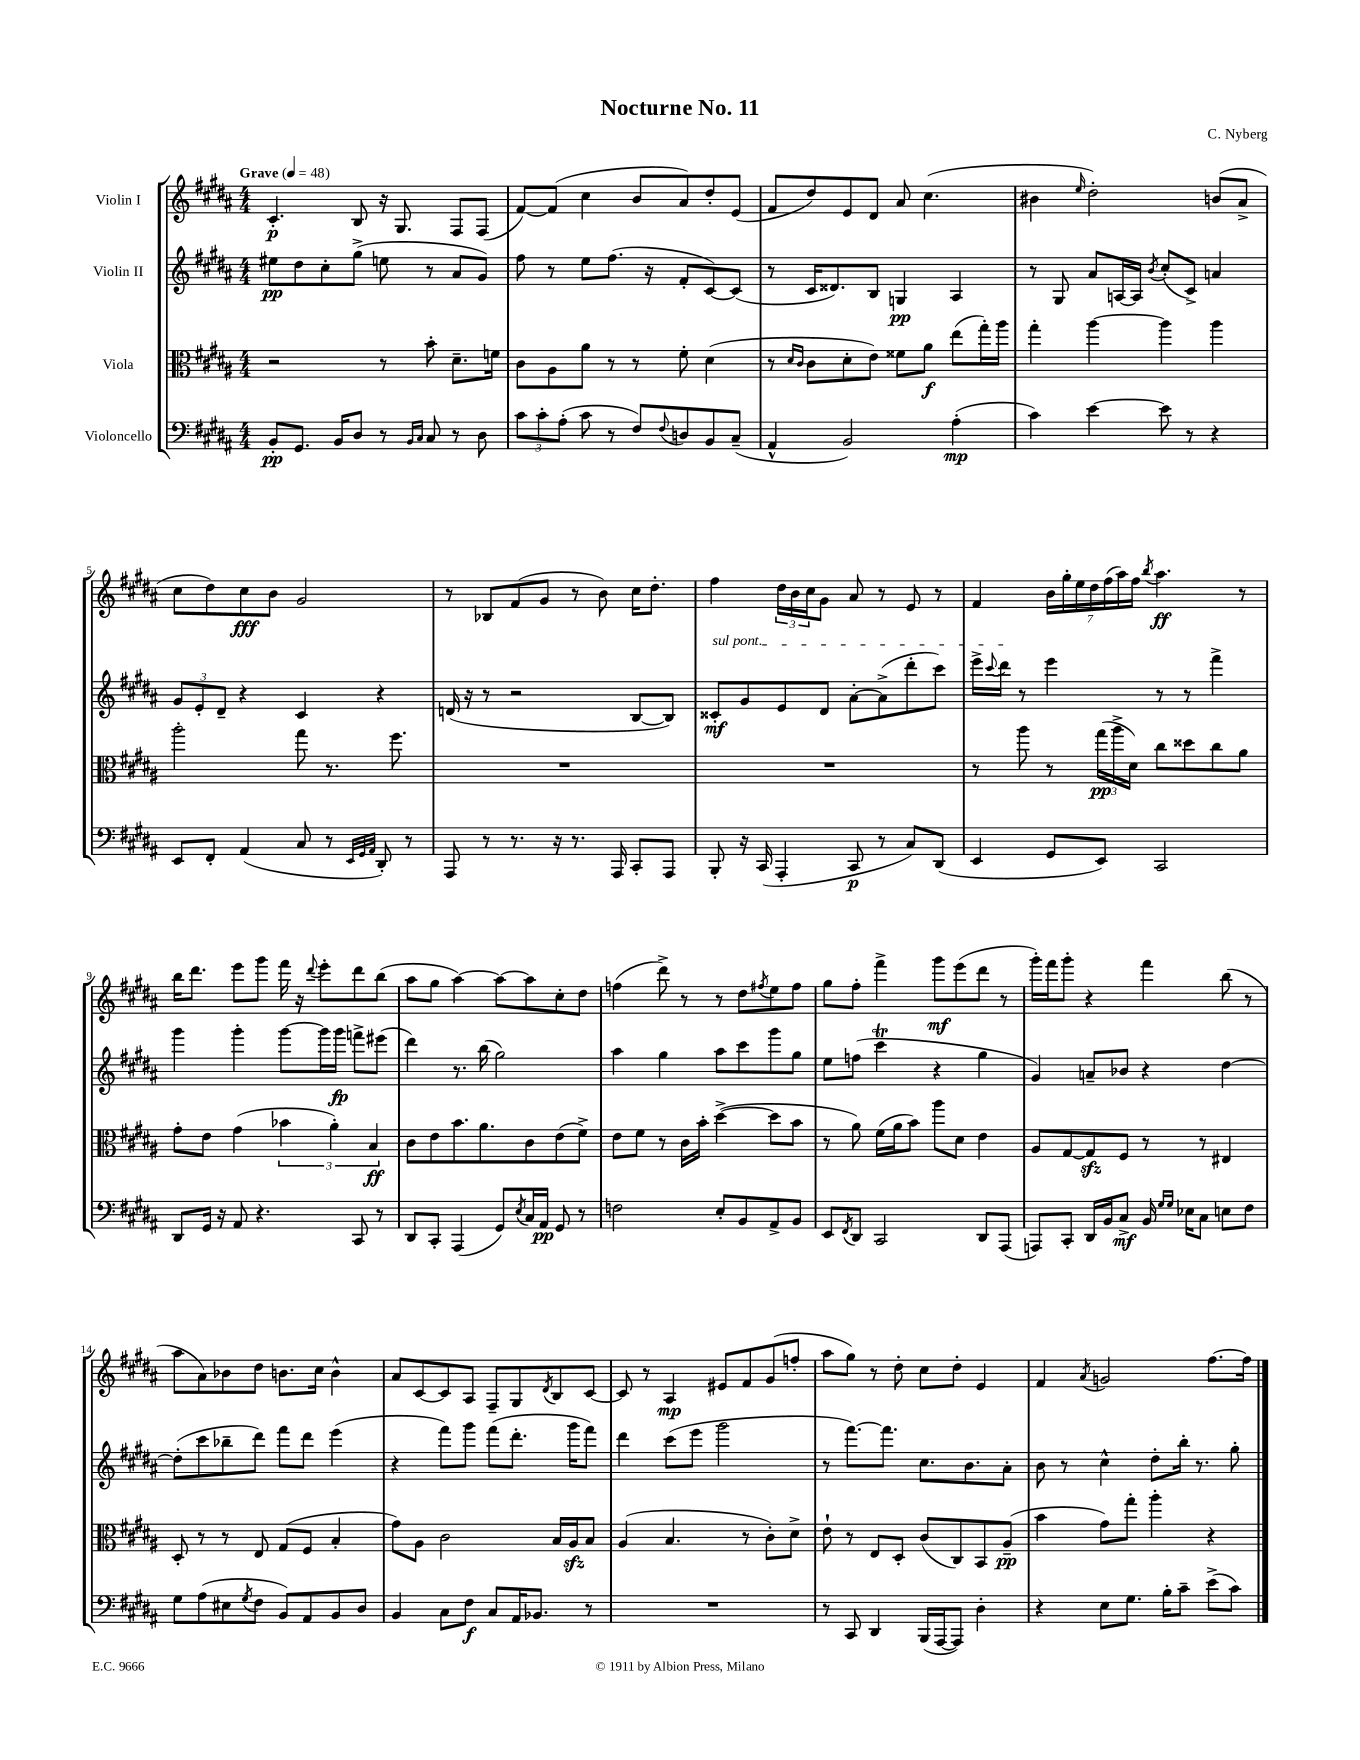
\header { title = "Nocturne No. 11" composer = "C. Nyberg" }
<<
\new StaffGroup <<
\new Staff = "s0" \with { instrumentName = "Violin I" } {
    \clef treble \key b \major \numericTimeSignature \time 4/4 \tempo "Grave" 4 = 48
    cis'4.-.\p b8 r16 gis8. fis8 fis8( |
    fis'8~) fis'8( cis''4 b'8 ais'8) dis''8-. e'8( |
    fis'8 dis''8) e'8 dis'8 ais'8 cis''4.( |
    bis'4 \grace { e''16 } dis''2-.) b'8( ais'8-> |
    cis''8 dis''8) cis''8\fff b'8 gis'2 |
    r8 bes8 fis'8( gis'8 r8 b'8) cis''16 dis''8.-. |
    fis''4 \tuplet 3/2 { dis''16 b'16 cis''16 } gis'8 ais'8 r8 e'8 r8 |
    fis'4 \tuplet 7/4 { b'16 gis''16-. e''16 dis''16 fis''16( ais''16) fis''16 } \acciaccatura { b''8 } ais''4.\ff r8 |
    b''16 dis'''8. e'''8 gis'''8 fis'''16 r16 \appoggiatura { dis'''8 } e'''8-. dis'''8 b''8( |
    ais''8 gis''8 ais''4~) ais''8~ ais''8 cis''8-. dis''8 |
    f''4( dis'''8->) r8 r8 dis''8 \acciaccatura { fis''8 } e''8 fis''8 |
    gis''8 fis''8-. fis'''4-> gis'''8\mf e'''8( dis'''8 r8 |
    gis'''16-.) fis'''16 gis'''8-. r4 fis'''4 b''8( r8 |
    ais''8 ais'8) bes'8 dis''8 b'8. cis''16 b'4-^ |
    ais'8 cis'8~ cis'8 ais8 fis8-- gis8 \acciaccatura { dis'8 } b8 cis'8~ |
    cis'8 r8 ais4\mp eis'8 fis'8 gis'8( f''8-. |
    ais''8 gis''8) r8 dis''8-. cis''8 dis''8-. e'4 |
    fis'4 \acciaccatura { ais'8 } g'2 fis''8.~ fis''16 \bar "|." |
}
\new Staff = "s1" \with { instrumentName = "Violin II" } {
    \clef treble \key b \major \numericTimeSignature \time 4/4
    eis''8\pp dis''8 cis''8-. gis''8->( e''8 r8 ais'8 gis'8) |
    fis''8 r8 e''8 fis''8.( r16 fis'8-. cis'8~) cis'8( |
    r8 cis'16 disis'8.) b8 g4\pp ais4 |
    r8 gis8 ais'8 a16~ a16 \acciaccatura { b'8 } cis''8-.( cis'8->) a'4 |
    \tuplet 3/2 { gis'8 e'8-. dis'8-- } r4 cis'4 r4 |
    d'16( r16 r8 r2 b8~ b8) |
    \once \override TextSpanner.bound-details.left.text = \markup { \italic "sul pont." } cisis'8-.\mf\startTextSpan gis'8 e'8 dis'8 ais'8~-. ais'8->( dis'''8-. cis'''8) |
    e'''16-> \appoggiatura { cis'''8 } dis'''16\stopTextSpan r8 e'''4 r8 r8 fis'''4-> |
    gis'''4 gis'''4-. gis'''8~ gis'''16 gis'''16\fp f'''8-> eis'''8( |
    dis'''4) r8. b''16( gis''2) |
    ais''4 gis''4 ais''8 cis'''8 gis'''8 gis''8 |
    e''8 f''8( cis'''4\trill r4 gis''4 |
    gis'4) a'8-- bes'8 r4 dis''4~ |
    dis''8-.( cis'''8 bes''8-- dis'''8) fis'''8 dis'''8 e'''4( |
    r4 fis'''8) gis'''8 fis'''8( dis'''8.-. gis'''16 fis'''8) |
    dis'''4 cis'''8( e'''8 gis'''2 |
    r8 fis'''8.~) fis'''8. cis''8. b'8. ais'8-. |
    b'8 r8 cis''4-^ dis''8-. b''16-. r8. gis''8-. \bar "|." |
}
\new Staff = "s2" \with { instrumentName = "Viola" } {
    \clef alto \key b \major \numericTimeSignature \time 4/4
    r2 r8 b'8-. dis'8.-- f'16 |
    cis'8 ais8 ais'8 r8 r8 fis'8-. dis'4( |
    r8 \grace { dis'16 cis'16 } cis'8 dis'8-. e'8) fisis'8 ais'8\f e''8( gis''16-.) ais''16 |
    gis''4-. ais''4~ ais''4 ais''4 |
    ais''2-. gis''8 r8. fis''8. |
    R1 |
    R1 |
    r8 ais''8 r8 \tuplet 3/2 { gis''16\pp( ais''16-> dis'16) } cis''8 disis''8 cis''8 ais'8 |
    gis'8-. e'8 gis'4( \tuplet 3/2 { bes'4 ais'4-.) b4\ff } |
    cis'8 e'8 b'8. ais'8. cis'8 e'8( fis'8->) |
    e'8 fis'8 r8 cis'16 b'16-. dis''4~->( dis''8 b'8 |
    r8 ais'8) fis'16( ais'16 b'8) ais''8 dis'8 e'4 |
    ais8 gis8~ gis8\sfz fis8 r8 r8 eis4 |
    dis8-. r8 r8 e8 gis8( fis8 b4-. |
    gis'8) ais8 cis'2 b16 ais16\sfz b8 |
    ais4( b4. r8 cis'8-.) dis'8-> |
    e'8-! r8 e8 dis8-. cis'8( cis8) b,8 ais8--\pp( |
    b'4 gis'8) gis''8-. ais''4-. r4 \bar "|." |
}
\new Staff = "s3" \with { instrumentName = "Violoncello" } {
    \clef bass \key b \major \numericTimeSignature \time 4/4
    b,8-.\pp gis,8. b,16 dis8 r8 \grace { b,16 cis16 } cis8 r8 dis8 |
    \tuplet 3/2 { cis'8 cis'8-. ais8-.( } cis'8 r8 fis8) \appoggiatura { fis8 } d8 b,8 cis8--( |
    ais,4-^ b,2) ais4-.\mp( |
    cis'4) e'4~ e'8 r8 r4 |
    e,8 fis,8-. ais,4( cis8 r8 \grace { e,32 gis,32 ais,32 } dis,8-.) r8 |
    ais,,8 r8 r8. r16 r8. ais,,16 cis,8-. ais,,8 |
    b,,8-. r16 cis,16( ais,,4-. cis,8\p r8 cis8) dis,8( |
    e,4 gis,8 e,8) cis,2 |
    dis,8 gis,16 r16 ais,8 r4. cis,8 r8 |
    dis,8 cis,8-. ais,,4( gis,8) \acciaccatura { e8 } cis16 ais,16\pp gis,8 r8 |
    f2 e8-. b,8 ais,8-> b,8 |
    e,8 \acciaccatura { fis,8 } dis,8 cis,2 dis,8 ais,,8( |
    a,,8) cis,8-. dis,16 b,16 cis8->\mf b,16 \grace { gis16 gis16 } ees16 cis8 e8 fis8 |
    gis8 ais8( eis8 \acciaccatura { gis8 } fis8 b,8) ais,8 b,8 dis8 |
    b,4 cis8 fis8\f cis8 ais,16 bes,8. r8 |
    R1 |
    r8 cis,8 dis,4 b,,16( ais,,16~ ais,,8) dis4-. |
    r4 e8 gis8. b16-. cis'8-- e'8->( cis'8) \bar "|." |
}
>>
>>
